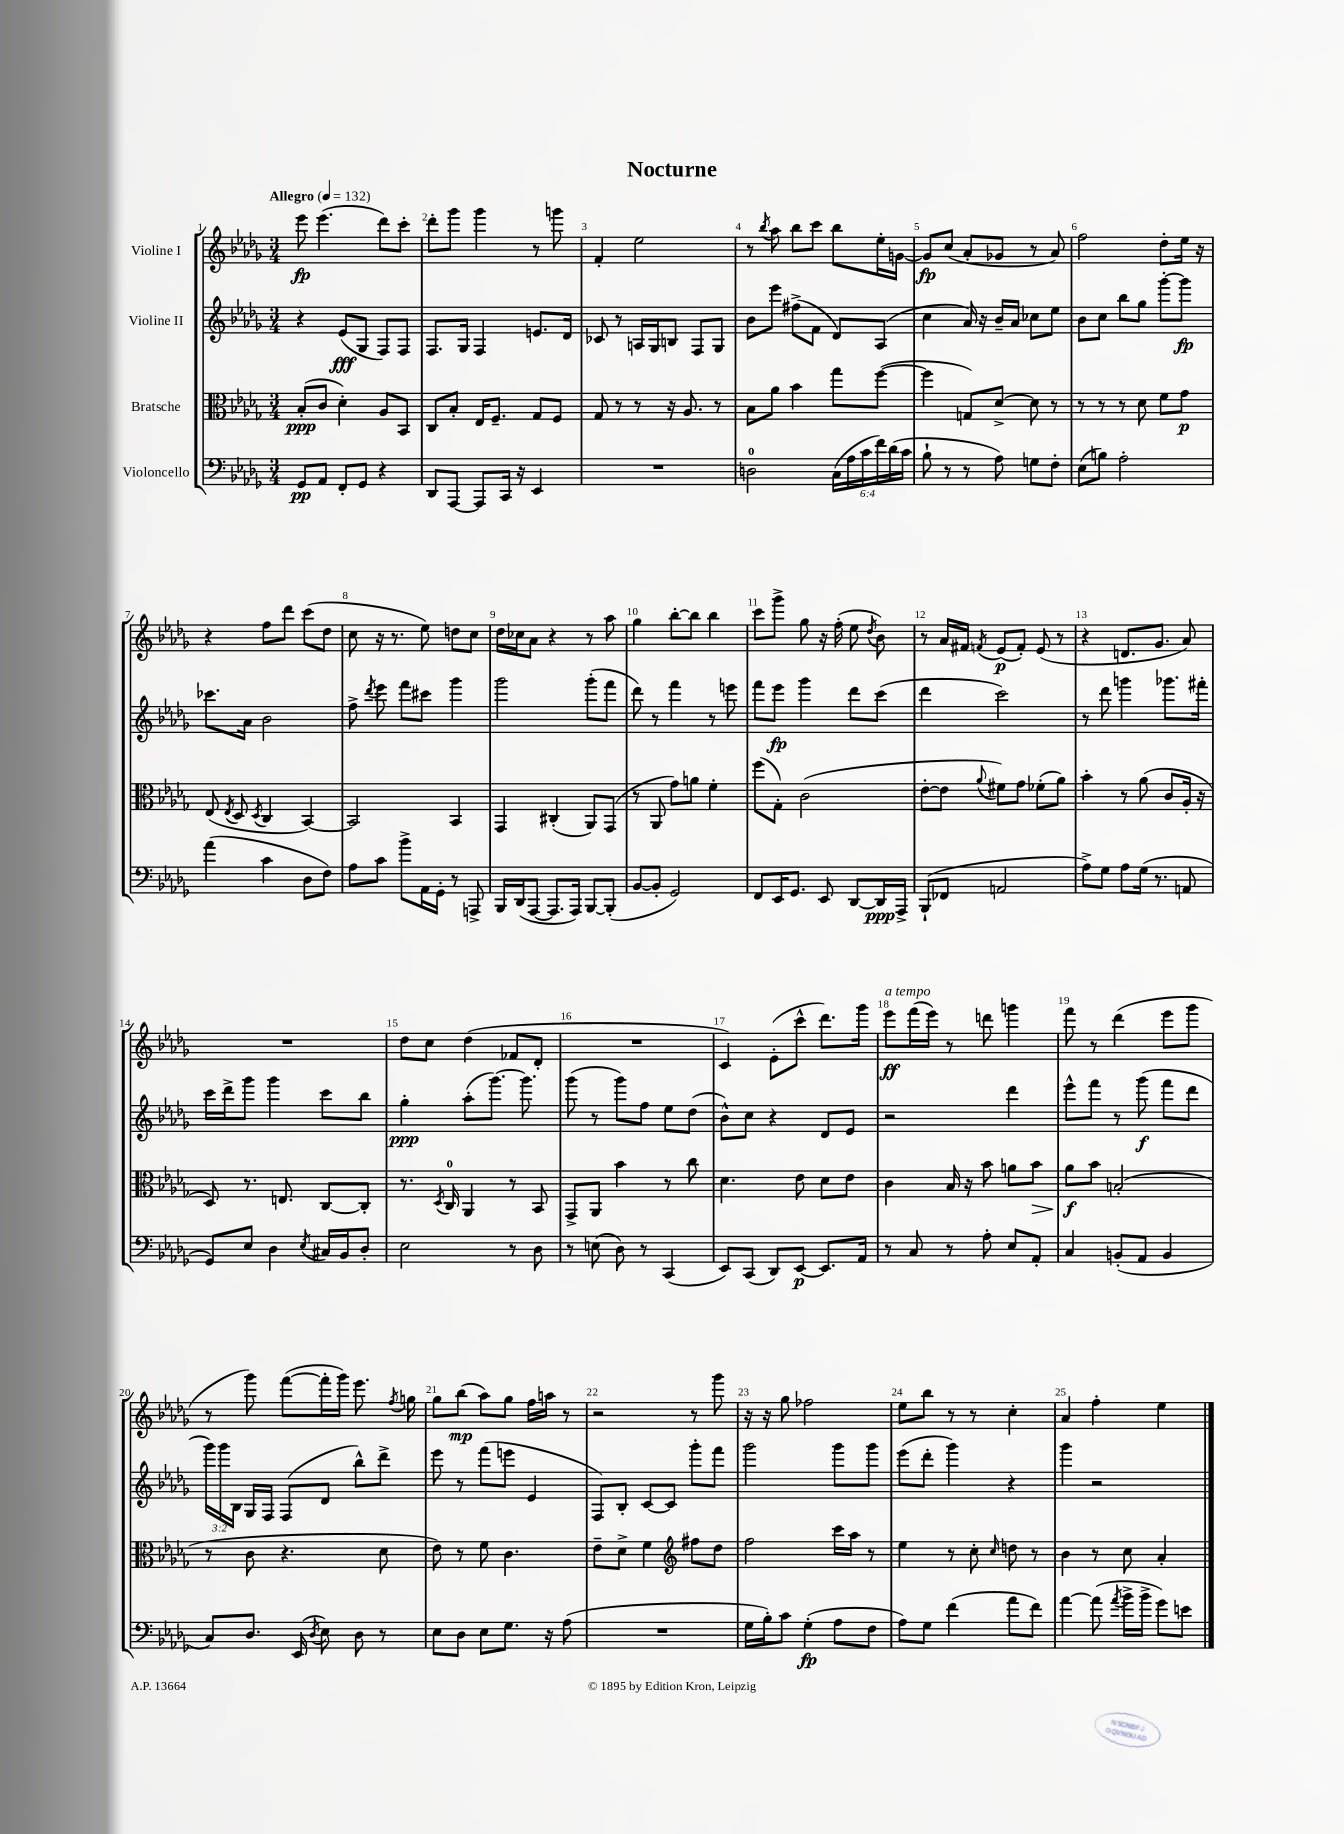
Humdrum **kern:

**kern	**dynam	**kern	**dynam	**kern	**dynam	**kern	**dynam
*part4	*part4	*part3	*part3	*part2	*part2	*part1	*part1
*staff4	*staff4	*staff3	*staff3	*staff2	*staff2	*staff1	*staff1
*I"Violoncello	*	*I"Bratsche	*	*I"Violine II	*	*I"Violine I	*
*clefF4	*	*clefC3	*	*clefG2	*	*clefG2	*
*k[b-e-a-d-g-]	*	*k[b-e-a-d-g-]	*	*k[b-e-a-d-g-]	*	*k[b-e-a-d-g-]	*
*M3/4	*	*M3/4	*	*M3/4	*	*M3/4	*
*MM132	*	*MM132	*	*MM132	*	*MM132	*
=1	=1	=1	=1	=1	=1	=1	=1
!	!	!	!	!	!	!LO:TX:a:B:t=Allegro	!
8GG-/L	pp	(8B-'/L	ppp	4r	.	8eee-\	fp
8AA-/J	.	8c/J	.	.	.	(4.eee-\	.
8FF'/L	.	4d-'\)	.	(8e-/L	fff	.	.
8GG-/J	.	.	.	8G-/J	.	.	.
4r	.	8A-/L	.	8F/L)	.	8ddd-\L)	.
.	.	8BB-/J	.	8F/J	.	8ccc'\J	.
=2	=2	=2	=2	=2	=2	=2	=2
8DD-/L	.	8C/L	.	8.F/L	.	8ddd-'\L	.
[8AAA-/J	.	8B-'/J	.	.	.	8ggg-\J	.
.	.	.	.	16G-/Jk	.	.	.
8AAA-/L]	.	16E-/KL	.	4F/	.	4ggg-\	.
.	.	8.F~/J	.	.	.	.	.
16CC/Jk	.	.	.	.	.	.	.
16r	.	.	.	.	.	.	.
4EE-/	.	8G-/L	.	8.en/L	.	8r	.
.	.	8F/J	.	.	.	8gggn\	.
.	.	.	.	16d-/Jk	.	.	.
=3	=3	=3	=3	=3	=3	=3	=3
2.r	.	8G-/	.	8c-X/	.	4f'/	.
.	.	8r	.	8r	.	.	.
.	.	8r	.	16An/LL	.	2ee-\	.
.	.	.	.	16G-/J	.	.	.
.	.	16r	.	8Bn/J	.	.	.
.	.	8.A-/	.	.	.	.	.
.	.	.	.	8F/L	.	.	.
.	.	8r	.	8G-/J	.	.	.
=4	=4	=4	=4	=4	=4	=4	=4
2Dn\	.	8B-\L	.	8b-\L	.	8r	.
.	.	.	.	.	.	8qbb-/	.
.	.	8a-\J	.	8eee-\J	.	8aa-\	.
.	.	4b-\	.	(8ff#X^\L	.	8bb-\L	.
.	.	.	.	8f\J	.	8ccc\J	.
(24C\LL	.	8gg-\L	.	8d-/L)	.	8bb-\L	.
24A-\	.	.	.	.	.	.	.
24c\	.	.	.	.	.	.	.
24f\)	.	([8ff\J	.	(8A-/J	.	16ee-'\L	.
(24d-\	.	.	.	.	.	.	.
.	.	.	.	.	.	[16gn\JJ	.
24c\JJ	.	.	.	.	.	.	.
=5	=5	=5	=5	=5	=5	=5	=5
8B-`\	.	4ff\]	.	4cc\	.	8g/L]	fp
8r	.	.	.	.	.	(8cc/J	.
8r	.	8Gn/L)	.	16a-/)	.	8a-'/L	.
.	.	.	.	16r	.	.	.
8A-\)	.	[8d-^/J	.	16b-~/LL	.	8g-X/J	.
.	.	.	.	16a-/JJ	.	.	.
8Gn\L	.	8d-\]	.	8cc-X\L	.	8r	.
8F'\J	.	8r	.	8ee-\J	.	8a-/)	.
=6	=6	=6	=6	=6	=6	=6	=6
(8E-\L	.	8r	.	8b-\L	.	2ff\	.
8Bn\J)	.	8r	.	8cc\J	.	.	.
2A-'\	.	8r	.	8bb-\L	.	.	.
.	.	8d-\	.	8gg-\J	.	.	.
.	.	8f\L	.	[8ggg-'\L	.	8dd-'\L	.
.	.	8g-\J	p	8ggg-\J]	fp	16ee-\Jk	.
.	.	.	.	.	.	16r	.
!!LO:LB:g=z
=7	=7	=7	=7	=7	=7	=7	=7
(4a-\	.	(8E-/	.	8.ccc-X\L	.	4r	.
.	.	8qE-/	.	.	.	.	.
.	.	8D-/	.	.	.	.	.
.	.	.	.	16a-\Jk	.	.	.
.	.	8qD-/	.	.	.	.	.
4c\	.	4C/	.	2b-\	.	8ff\L	.
.	.	.	.	.	.	8ddd-\J	.
8D-\L	.	[4BB-/)	.	.	.	(8ccc\L	.
8F\J)	.	.	.	.	.	8dd-\J	.
=8	=8	=8	=8	=8	=8	=8	=8
8A-\L	.	2BB-/]	.	8ff^\	.	8cc\	.
.	.	.	.	8qddd-/	.	.	.
8c\J	.	.	.	8eee-\	.	16r	.
.	.	.	.	.	.	8.r	.
8b-^\L	.	.	.	8fff\L	.	.	.
16AA-\L	.	.	.	8ccc#X\J	.	8ee-\)	.
16GG-'\JJ	.	.	.	.	.	.	.
8r	.	4BB-/	.	4ggg-\	.	8ddn\L	.
8AAAn^/	.	.	.	.	.	8cc\J	.
=9	=9	=9	=9	=9	=9	=9	=9
16BBB-/LL	.	4GG-/	.	2ggg-\	.	16dd-\LL	.
(16DD-/J	.	.	.	.	.	16cc-X\J	.
[8AAA-/J	.	.	.	.	.	8a-\J	.
8.AAA-/L]	.	(4C#X'/	.	.	.	4r	.
16AAA-/Jk)	.	.	.	.	.	.	.
[8BBB-/L	.	8AA-/L)	.	(8ggg-'\L	.	8r	.
(8BBB-'/J]	.	(8GG-/J	.	8fff\J	.	8aa-\	.
=10	=10	=10	=10	=10	=10	=10	=10
[8BB-/L	.	8r	.	8ddd-\)	.	4gg-\	.
8BB-'/J]	.	8AA-/	.	8r	.	.	.
2GG-/)	.	8g-\L)	.	4fff\	.	[8bb-'\L	.
.	.	8an\J	.	.	.	8bb-\J]	.
.	.	4f'\	.	8r	.	4bb-\	.
.	.	.	.	8eeen\	.	.	.
=11	=11	=11	=11	=11	=11	=11	=11
8FF/L	.	(8ff\L	.	8fff\L	.	8ccc\L	.
16EE-/K	.	8G-'\J)	.	8eee-\J	fp	8ggg-^\J	.
8.GG-/J	.	.	.	.	.	.	.
.	.	(2c\	.	4ggg-\	.	8gg-\	.
8EE-/	.	.	.	.	.	16r	.
.	.	.	.	.	.	(16ff'\	.
[8DD-/L	.	.	.	8ddd-\L	.	8ee-\	.
.	.	.	.	.	.	8qdd-/	.
16DD-/L]	ppp	.	.	(8ccc\J	.	8b-\)	.
16AAA-^/JJ	.	.	.	.	.	.	.
=12	=12	=12	=12	=12	=12	=12	=12
(8BBB-`/L	.	[8e-'\L	.	4ddd-\	.	8r	.
8FF-X/J	.	8e-\J]	.	.	.	16a-/LL	.
.	.	.	.	.	.	16f#X/JJ	.
.	.	8qqa-/	.	.	.	8qfn/	.
2AAn/	.	8f#X\L)	.	2ccc\)	.	(8e-/L	p
.	.	8g-\J	.	.	.	8f'/J)	.
.	.	(8f-X'\L	.	.	.	(8e-/	.
.	.	8a-\J)	.	.	.	8r	.
=13	=13	=13	=13	=13	=13	=13	=13
8A-^\L)	.	4b-'\	.	8r	.	4r	.
8G-\J	.	.	.	8ddd-\	.	.	.
8A-\L	.	8r	.	4gggn\	.	8.dn/L	.
(16G-\Jk	.	(8a-\	.	.	.	.	.
8.r	.	.	.	.	.	8.g-/J	.
.	.	8c/L	.	8.ggg-X\L	.	.	.
8AAn/	.	16A-'/Jk	.	.	.	8a-/)	.
.	.	16r	.	16fff#X'\Jk	.	.	.
!!LO:LB:g=z
=14	=14	=14	=14	=14	=14	=14	=14
8GG-/L)	.	8D-/)	.	16ccc\LL	.	2.r	.
.	.	.	.	16ddd-^\J	.	.	.
8E-/J	.	8.r	.	8ggg-\J	.	.	.
4D-\	.	.	.	4ggg-\	.	.	.
.	.	8.En/	.	.	.	.	.
8qE-/	.	.	.	.	.	.	.
16C#X/LL	.	[8C/L	.	8ccc\L	.	.	.
16BB-/J	.	.	.	.	.	.	.
8D-'/J	.	8C'/J]	.	8bb-\J	.	.	.
=15	=15	=15	=15	=15	=15	=15	=15
2E-\	.	8.r	.	4gg-'\	ppp	8dd-\L	.
.	.	.	.	.	.	8cc\J	.
.	.	8qD-/	.	.	.	.	.
.	.	16C/	.	.	.	.	.
.	.	4AA-/	.	(8aa-'\L	.	(4dd-\	.
.	.	.	.	[8.ggg-\J)	.	.	.
8r	.	8r	.	.	.	8f-X/L	.
.	.	.	.	8.ggg-\]	.	.	.
8D-\	.	8BB-/	.	.	.	8d-'/J	.
=16	=16	=16	=16	=16	=16	=16	=16
8r	.	8GG-^/L	.	(8ggg-\	.	2.r	.
(8En\	.	8AA-/J	.	8r	.	.	.
8D-\)	.	4b-\	.	8ggg-\L)	.	.	.
8r	.	.	.	8ff\J	.	.	.
(4CC/	.	8r	.	8ee-\L	.	.	.
.	.	8cc\	.	(8dd-\J	.	.	.
=17	=17	=17	=17	=17	=17	=17	=17
8EE-/L)	.	4.d-\	.	8b-^^\L)	.	4c/)	.
(8CC/J	.	.	.	8cc\J	.	.	.
8DD-/L)	.	.	.	4r	.	(8e-'\L	.
[8EE-/J	p	8e-\	.	.	.	8ccc^^\J	.
8.EE-/L]	.	8d-\L	.	8d-/L	.	8.ddd-\L)	.
.	.	8e-\J	.	8e-/J	.	.	.
16AA-/Jk	.	.	.	.	.	16ggg-\Jk	.
=18	=18	=18	=18	=18	=18	=18	=18
!	!	!	!	!	!	!LO:TX:a:i:t=a tempo	!
8r	.	4c\	.	2r	.	8eee-\L	ff
8C/	.	.	.	.	.	(16fff\L	.
.	.	.	.	.	.	16eee-\JJ)	.
8r	.	16B-/	.	.	.	8r	.
.	.	16r	.	.	.	.	.
8A-'\	.	8b-\	.	.	.	8dddn\	.
8E-/L	.	8an\L	.	4ddd-\	.	4gggn\	.
!	!	!	!LO:HP:b	!	!	!	!
8AA-'/J	.	8b-\J	>	.	.	.	.
=19	=19	=19	=19	=19	=19	=19	=19
4C/	.	8a-\L	f	8eee-^^\L	.	8fff\	.
.	.	8b-\J	]	8fff\J	.	8r	.
(8BBn'/L	.	(2Bn'/	.	8r	.	(4ddd-\	.
8AA-/J	.	.	.	(8ggg-\	f	.	.
4BB/	.	.	.	8fff\L	.	8eee-\L	.
.	.	.	.	8ddd-\J	.	8ggg-\J	.
!!LO:LB:g=z
=20	=20	=20	=20	=20	=20	=20	=20
8C/L)	.	8r	.	24ggg-\LL)	.	8r	.
.	.	.	.	24ggg-\	.	.	.
.	.	.	.	24B-\JJ	.	.	.
8.D-/J	.	8c\	.	16G-/LL	.	8ggg-\)	.
.	.	.	.	16F/JJ	.	.	.
.	.	4.r	.	(8F/L	.	([8fff\L	.
(16EE-/	.	.	.	.	.	.	.
8qD-/	.	.	.	.	.	.	.
8E-\)	.	.	.	8d-/J	.	16fff'\L]	.
.	.	.	.	.	.	16ggg-\JJ)	.
8D-\	.	.	.	8bb-^^\L)	.	8.eee-\	.
8r	.	8d-\	.	8ddd-^\J	.	.	.
.	.	.	.	.	.	8qff/	.
.	.	.	.	.	.	16ggn\	.
=21	=21	=21	=21	=21	=21	=21	=21
8E-\L	.	8e-\)	.	8eee-\	.	8gg-\L	.
8D-\J	.	8r	.	8r	.	(8bb-\J	mp
8E-\L	.	8f\	.	(8fff\L	.	8aa-\L)	.
8.G-\J	.	4.c\	.	8eeen\J	.	8gg-\J	.
.	.	.	.	4e-/	.	16ff\LL	.
16r	.	.	.	.	.	16aan\JJ	.
(8A-\	.	.	.	.	.	8r	.
=22	=22	=22	=22	=22	=22	=22	=22
2.r	.	8e-~\L	.	8F/L)	.	2r	.
.	.	8d-^\J	.	8B-'/J	.	.	.
.	.	4f\	.	[8c/L	.	.	.
.	.	.	.	8c/J]	.	.	.
*	*	*clefG2	*	*	*	*	*
.	.	8ff#X\L	.	8ggg-'\L	.	8r	.
.	.	8dd-\J	.	8fff\J	.	8ggg-\	.
=23	=23	=23	=23	=23	=23	=23	=23
16G-\LL	.	2ff\	.	2ggg-\	.	16r	.
16B-'\J)	.	.	.	.	.	16r	.
8c\J	.	.	.	.	.	8gg-\	.
(4G-'\	fp	.	.	.	.	2ff-X\	.
8A-\L	.	16ccc\LL	.	8ggg-\L	.	.	.
.	.	16aa-\JJ	.	.	.	.	.
8F\J	.	8r	.	8ggg-\J	.	.	.
=24	=24	=24	=24	=24	=24	=24	=24
8A-\L)	.	4ee-\	.	(8eee-\L	.	8ee-\L	.
8G-\J	.	.	.	8ddd-'\J	.	8bb-\J	.
(4f\	.	8r	.	4ggg-\)	.	8r	.
.	.	8cc'\	.	.	.	8r	.
.	.	16qqcc/	.	.	.	.	.
8a-\L	.	8ddn\	.	4r	.	4cc'\	.
8f\J)	.	8r	.	.	.	.	.
=25	=25	=25	=25	=25	=25	=25	=25
[4a-\	.	4b-\	.	4ggg-\	.	4a-/	.
(8a-\]	.	8r	.	2r	.	4ff'\	.
8qa-/	.	.	.	.	.	.	.
16b-^\LL	.	8cc\	.	.	.	.	.
16b-^\JJ	.	.	.	.	.	.	.
8g-\L)	.	4a-'/	.	.	.	4ee-\	.
8en\J	.	.	.	.	.	.	.
==	==	==	==	==	==	==	==
*-	*-	*-	*-	*-	*-	*-	*-
